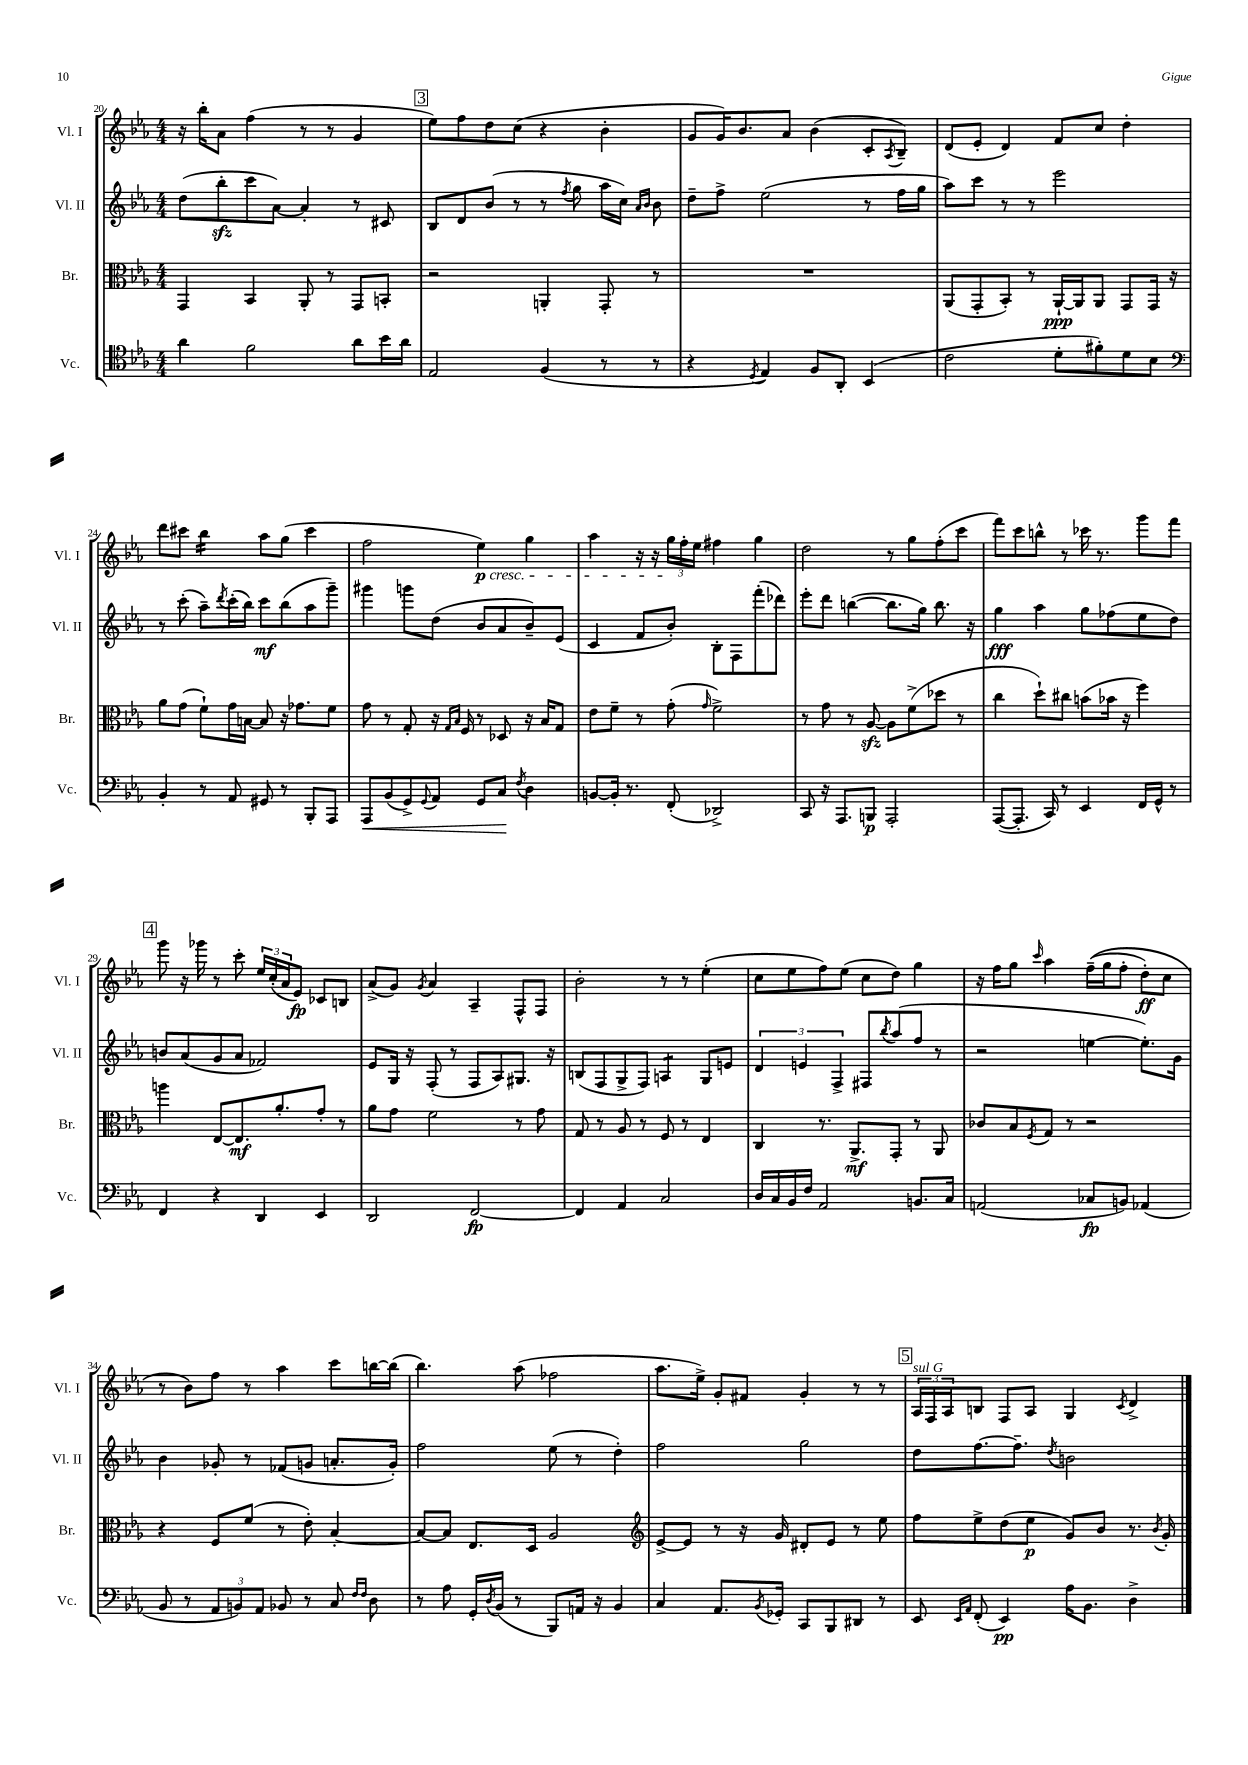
<<
\new StaffGroup <<
\new Staff = "s0" \with { instrumentName = "Vl. I" shortInstrumentName = "Vl. I" } {
    \clef treble \key ees \major \numericTimeSignature \time 4/4
    r16 bes''16-. aes'8 f''4( r8 r8 g'4 |
    \mark \markup { \box "3" } ees''8) f''8 d''8 c''8( r4 bes'4-. |
    g'8 g'16) bes'8. aes'8 bes'4( c'8-. \acciaccatura { aes8 } bes8--) |
    d'8( ees'8-. d'4) f'8 c''8 d''4-. |
    d'''8 cis'''8 bes''4:16 aes''8 g''8( cis'''4 |
    f''2 ees''4\p\cresc) g''4 |
    aes''4 r16 r16 \tuplet 3/2 { g''16\! f''16-. ees''16 } fis''4 g''4 |
    d''2 r8 g''8 f''8-.( c'''8 |
    f'''8) c'''8 b''8-^ r8 ces'''16 r8. g'''8 f'''8 |
    \mark \markup { \box "4" } g'''8 r16 ges'''16 r8 c'''8-. \tuplet 3/2 { ees''16 c''16-.( aes'16 } ees'8\fp) ces'8 b8 |
    aes'8->( g'8) \acciaccatura { g'8 } aes'4 aes4-- f8-^ f8 |
    bes'2-. r8 r8 ees''4-.( |
    c''8 ees''8 f''8) ees''8( c''8 d''8) g''4 |
    r16 f''16 g''8 \grace { c'''16 } aes''4 f''16--(\( g''16 f''8-. d''8-.\ff) c''8 |
    r8 bes'8\) f''8 r8 aes''4 c'''8 b''16~ b''16( |
    bes''4.) aes''8( fes''2 |
    aes''8. ees''16->) g'8-. fis'8 g'4-. r8 r8 |
    \mark \markup { \box "5" } \tuplet 3/2 { aes16^\markup { \italic "sul G" } f16 aes16 } b8 f8 aes8 g4 \acciaccatura { c'8 } d'4-> \bar "|." |
}
\new Staff = "s1" \with { instrumentName = "Vl. II" shortInstrumentName = "Vl. II" } {
    \clef treble \key ees \major \numericTimeSignature \time 4/4
    d''8( bes''8-.\sfz c'''8 aes'8~) aes'4-. r8 cis'8 |
    \mark \markup { \box "3" } bes8 d'8 bes'8( r8 r8 \acciaccatura { f''8 } g''8 aes''16 c''16) \grace { aes'16 bes'16 } bes'8 |
    d''8-- f''8-> ees''2( r8 f''16 g''16 |
    aes''8) c'''8 r8 r8 ees'''2 |
    r8 c'''8-.( aes''8--) \acciaccatura { d'''8 } c'''16-.( bes''16) c'''8\mf bes''8( aes''8 g'''8--) |
    gis'''4 g'''8 d''8( bes'8 aes'8 bes'8--) ees'8( |
    c'4 f'8 bes'8-.) bes8-. f8 f'''8-.( des'''8) |
    ees'''8-. d'''8 b''4~( b''8. g''16) b''8. r16 |
    g''4\fff aes''4 g''8 fes''8( ees''8 d''8) |
    \mark \markup { \box "4" } b'8 aes'8( g'8 aes'8 fes'2) |
    ees'8 g16 r16 f8-.( r8 f8 aes8) gis8. r16 |
    b8( f8 g8-> f8) a4:8 g8 e'8 |
    \tuplet 3/2 { d'4 e'4 f4-> } fis8 \acciaccatura { bes''8 } aes''8( f''8 r8 |
    r2 e''4~ e''8.-.) g'16 |
    bes'4 ges'8-. r8 fes'8( g'8 a'8.-. g'16-.) |
    f''2 ees''8( r8 d''4-.) |
    f''2 g''2 |
    \mark \markup { \box "5" } d''8 f''8.~ f''8.-- \acciaccatura { d''8 } b'2 \bar "|." |
}
\new Staff = "s2" \with { instrumentName = "Br." shortInstrumentName = "Br." } {
    \clef alto \key ees \major \numericTimeSignature \time 4/4
    g,4 bes,4 aes,8-. r8 g,8 b,8-. |
    \mark \markup { \box "3" } r2 a,4-. g,8-. r8 |
    R1 |
    aes,8( g,8-. bes,8-.) r8 aes,16~-!\ppp aes,16 aes,8 g,8 g,16 r16 |
    aes'8 g'8( f'8-!) g'16 b16~ b8 r16 ges'8. f'8 |
    g'8 r8 g8-. r16 \grace { g16 bes16 } f16 r8 des8 r16 bes16 g8 |
    ees'8 f'8-- r8 g'8-.( \grace { g'16 } f'2->) |
    r8 g'8 r8 aes8~\sfz aes8 f'8->( des''8 r8 |
    c''4 d''8-!) cis''8 b'8( bes'16 r16 f''4) |
    \mark \markup { \box "4" } a''4 ees8~ ees8.\mf aes'8.-. g'8-. r8 |
    aes'8 g'8 f'2 r8 g'8 |
    g8 r8 aes8 r8 f8 r8 ees4 |
    c4 r8. aes,8.->\mf g,8-. r8 aes,8 |
    ces'8 bes8 \acciaccatura { f8 } g8 r8 r2 |
    r4 f8 f'8( r8 ees'8-.) bes4~-. |
    bes8~ bes8 ees8. d16 aes2 |
    \clef treble ees'8~-> ees'8 r8 r16 g'16 dis'8-. ees'8 r8 ees''8 |
    \mark \markup { \box "5" } f''8 ees''8-> d''8( ees''8\p g'8) bes'8 r8. \acciaccatura { bes'8 } g'16-. \bar "|." |
}
\new Staff = "s3" \with { instrumentName = "Vc." shortInstrumentName = "Vc." } {
    \clef tenor \key ees \major \numericTimeSignature \time 4/4
    aes'4 f'2 aes'8 bes'16 aes'16 |
    \mark \markup { \box "3" } ees2 f4( r8 r8 |
    r4 \acciaccatura { d8 } ees4) f8 aes,8-. bes,4( |
    c'2 d'8-. fis'8-.) d'8 bes8 |
    \clef bass bes,4-. r8 aes,8 gis,8 r8 bes,,8-. aes,,8 |
    aes,,8\< bes,8( g,8->) \appoggiatura { g,8 } aes,8 g,8 c8\! \acciaccatura { f8 } d4 |
    b,8~ b,16-. r8. f,8-.( des,2->) |
    c,8 r16 aes,,8. b,,8\p aes,,2-. |
    aes,,8~( aes,,8.-. c,16) r8 ees,4 f,16 g,16-^ r8 |
    \mark \markup { \box "4" } f,4 r4 d,4 ees,4 |
    d,2 f,2~\fp |
    f,4 aes,4 c2 |
    d16 c16 bes,16 f16 aes,2 b,8. c16 |
    a,2( ces8\fp b,8) aes,4( |
    bes,8 r8 \tuplet 3/2 { aes,8 b,8) aes,8 } bes,8 r8 c8 \grace { f16 f16 } d8 |
    r8 aes8 g,16-. \acciaccatura { d8 } bes,16( r8 bes,,8) a,16 r16 bes,4 |
    c4 aes,8. \acciaccatura { bes,8 } ges,16-. c,8 bes,,8 dis,8 r8 |
    \mark \markup { \box "5" } ees,8 \grace { ees,16 aes,16 } f,8-.( ees,4\pp) aes16 bes,8. d4-> \bar "|." |
}
>>
>>
\layout { \context { \Score currentBarNumber = #20 } }
